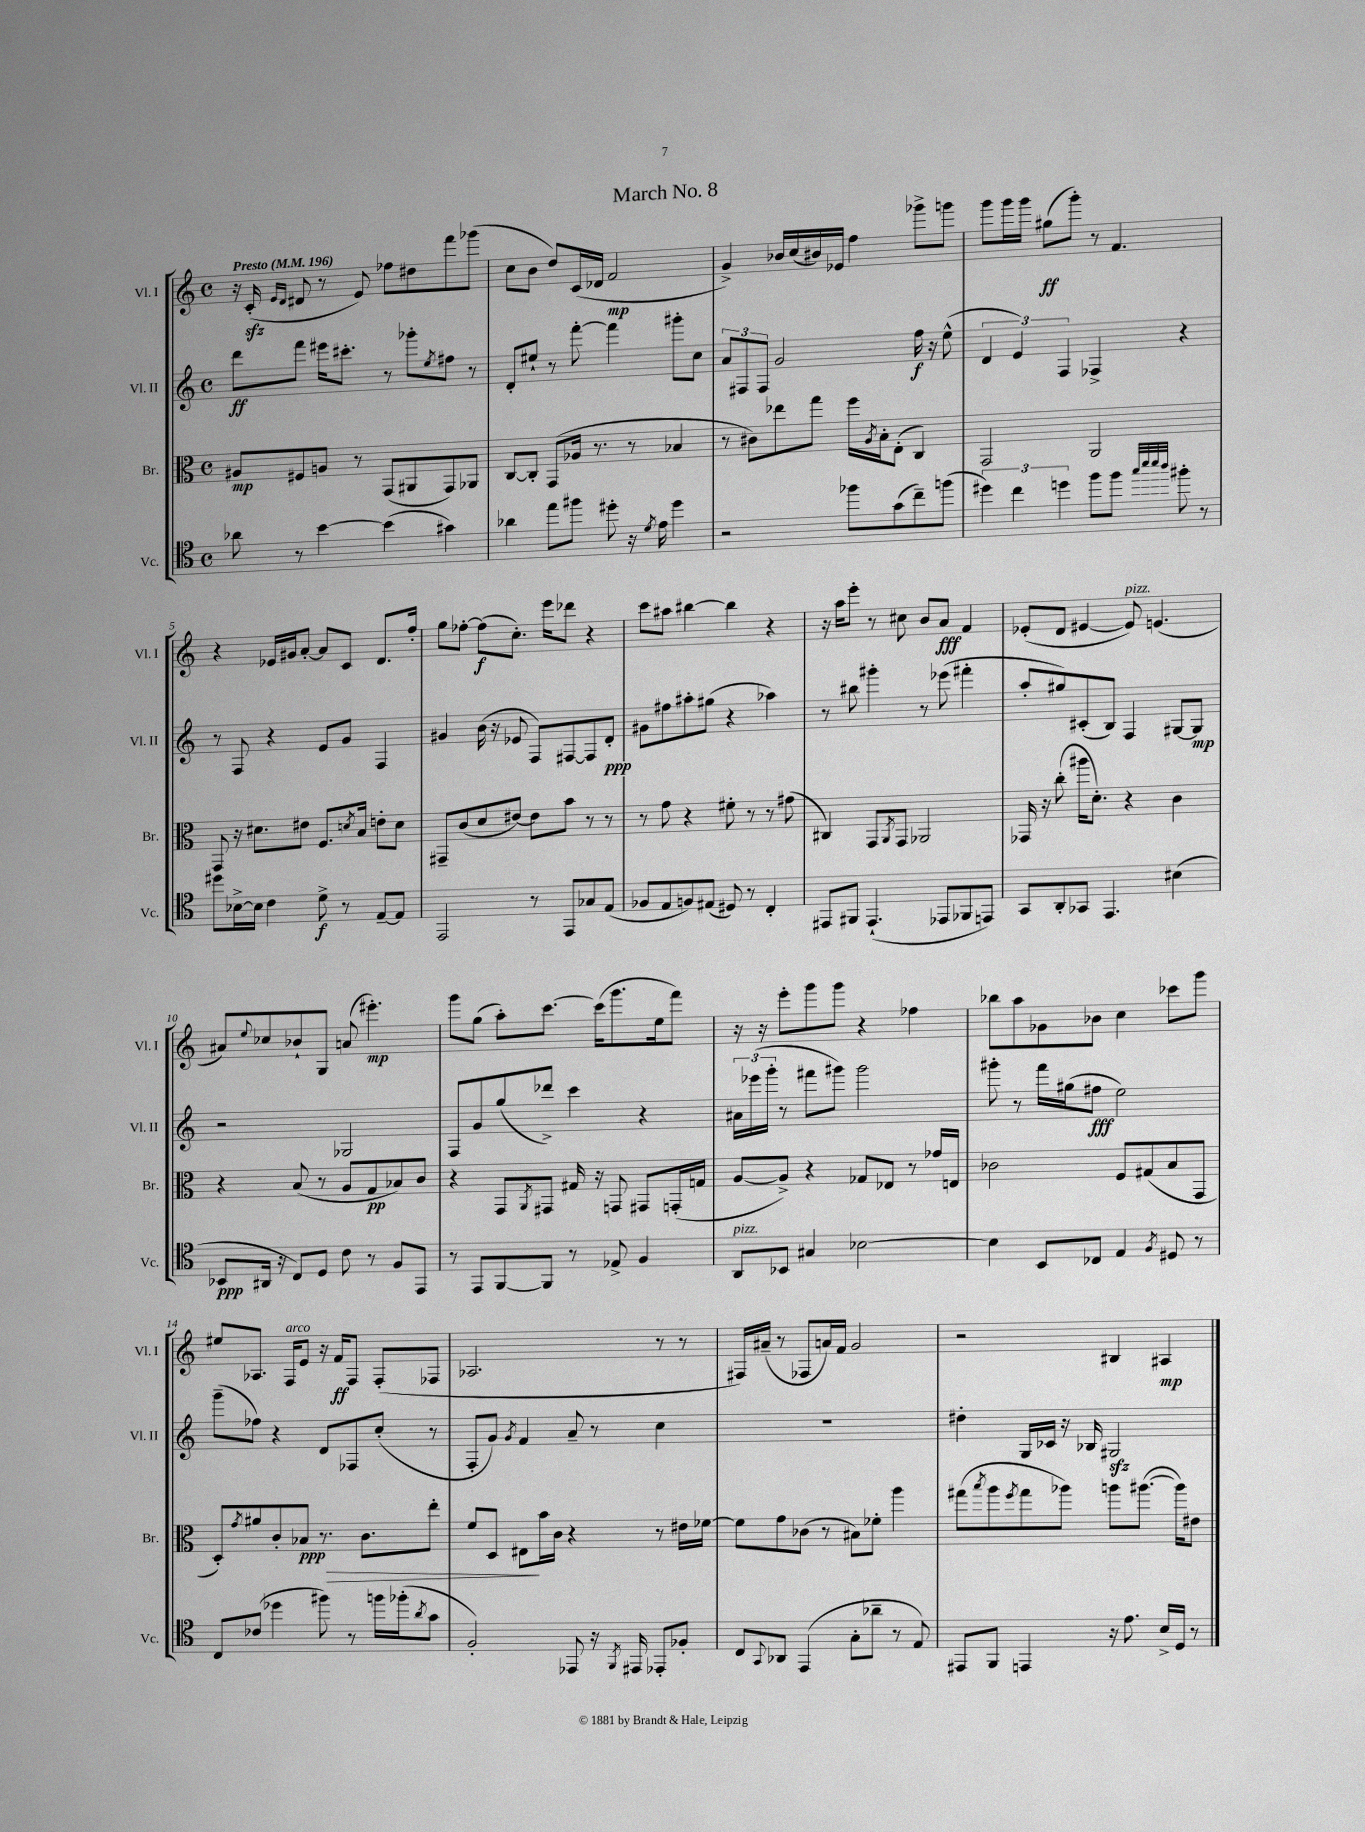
\header { title = "March No. 8" }
<<
\new StaffGroup <<
\new Staff = "s0" \with { instrumentName = "Vl. I" shortInstrumentName = "Vl. I" } {
    \clef treble \key c \major \defaultTimeSignature \time 4/4 \tempo "Presto" 4 = 196
    r16 c'16-.\sfz( \grace { e'16 d'16 } dis'8 r8 e'8) fes''8 dis''8 f'''8 ges'''8( |
    c''8 b'8 d''8) c'16( des'16 f'2\mp |
    g'4->) bes'16 c''16( bis'16) ees'16 f''4 ges'''8-> g'''8 |
    g'''8 g'''16 g'''16 gis''8\ff( g'''8-.) r8 f'4. |
    r4 ees'16 gis'16 a'8~-. a'8 c'8 d'8. f''16-. |
    g''8 fes''8~-. fes''8\f( c''8.-.) e'''16 des'''8 r4 |
    c'''8 ais''8 bis''4~ bis''4 r4 |
    r16 a''16 e'''8-. r8 cis''8 b'8 a'8\fff f'4 |
    ees'8-.( d'8 eis'4~ eis'8^\markup { \italic "pizz." }) e'4.( |
    ais'8) \appoggiatura { e''8 } ces''8 bes'8-! g8 a'8( eis'''4.-.\mp) |
    g'''8 g''8( a''8-.) c'''8.~ c'''16( g'''8. e''16 f'''8) |
    r16 r16 e'''8-. g'''8 g'''8 r4 fes''4 |
    bes''8 a''8 ges'8 bes'8 c''4 ces'''8 g'''8 |
    eis''8 aes8. f16^\markup { \italic "arco" } e'8 r16 f'16\ff f8 f8-.( fes8 |
    aes2. r8 r8 |
    fis16) ais'16--( r8 fes8 a'16) f'16 g'2 |
    r2 bis4 ais4\mp \bar "|." |
}
\new Staff = "s1" \with { instrumentName = "Vl. II" shortInstrumentName = "Vl. II" } {
    \clef treble \key c \major \defaultTimeSignature \time 4/4
    d'''8\ff f'''8 eis'''16 cis'''8.-. r8 ges'''8-. \acciaccatura { e''8 } fis''8 r8 |
    d'8-. eis''8-! r8 f'''8~-. f'''4 gis'''8-. c''8 |
    \tuplet 3/2 { a'8 fis8 fis8 } g'2 f''16\f r16 e''8-^( |
    \tuplet 3/2 { d'4 e'4) f4 } fes4-> r4 |
    r8 f8 r4 e'8 g'8 f4 |
    gis'4 b'16( r16 ees'8 f8) fis8~ fis8 d'8-.\ppp |
    gis'8 fis''8 ais''8-. gis''8( r4 aes''4) |
    r8 bis''8 gis'''4-. r8 ees'''8( fis'''4-. |
    a''8-. gis''8) cis'8-.( b8) f4 gis8~ gis8\mp |
    r2 ges2 |
    f8 g'8 g''8( des'''8->) c'''4 r4 |
    \tuplet 3/2 { ais'16 ees'''16( g'''16-. } r8 fis'''8 gis'''8) gis'''2 |
    gis'''8-. r8 f'''16 gis''16( fis''8\fff e''2) |
    g'''8--( fes''8) r4 d'8 fes8 c''8-.( r8 |
    f8-. g'8) \acciaccatura { g'8 } f'4 a'8-- r8 c''4 |
    R1 |
    dis''4-. g16 ces'16 r16 bes16 gis2\sfz \bar "|." |
}
\new Staff = "s2" \with { instrumentName = "Br." shortInstrumentName = "Br." } {
    \clef alto \key c \major \defaultTimeSignature \time 4/4
    ais8\mp fis8 a8 r8 g,8( ais,8 g,8) aes,8 |
    c8~ c8-. g,8( aes16 r8. r8 bes4 |
    r8 cis'8) ees''8 g''8 f''16 \acciaccatura { a8 } b16-. e8-.( c4) |
    g,2 a,2 |
    g,8 r16 dis'8. eis'8 f8. \acciaccatura { d'8 } b16 e'8-. d'8 |
    gis,8-- c'8( d'8 eis'8~) eis'8 b'8 r8 r8 |
    r8 g'8 r4 fis'8-. r8 r8 gis'8( |
    cis4) g,8 \acciaccatura { a,8 } g,8 aes,2 |
    ges,16 r16 c''8-.( ais''16 d'8.-.) r4 c'4 |
    r4 b8( r8 a8 g8\pp bes8) c'8 |
    r4 g,8 \acciaccatura { a,8 } gis,8 gis16 r16 g,8 gis,8 g,16-.( g16 |
    a8~ a8->) r4 ges8 ees8 r8 ges'16 e16 |
    ces'2 f8 gis8( b8 g,8 |
    d8-.) \acciaccatura { g'8 } ais'8 c'8-. bes8\ppp\> r8. c'8. e''8-. |
    f'8 d8 eis8\! b'16 c'16 r4 r8 eis'16 fes'16~ |
    fes'8 g'8 ces'8( r8 bis8) fes'8-. a''4 |
    gis''8( \acciaccatura { b''8 } a''8 \acciaccatura { f''8 } gis''8 aes''8) a''8 ais''8.~( ais''16) eis'8 \bar "|." |
}
\new Staff = "s3" \with { instrumentName = "Vc." shortInstrumentName = "Vc." } {
    \clef tenor \key c \major \defaultTimeSignature \time 4/4
    aes'8 r8 b'4~ b'4( gis'4) |
    aes'4 e''8 fis''8 dis''8-. r16 \acciaccatura { d'8 } e'16 dis''4 |
    r2 fes''8 g'8( c''8--) f''8( |
    \tuplet 3/2 { dis''4) c''4 d''4 } f''8 f''8 \grace { g''32 b''32 b''32 a''32 } fis''8-. r8 |
    dis''8 bes16~-> bes16 c'4 d'8->\f r8 e8~-- e8 |
    e,2 r8 e,8 ges8 e8( |
    fes8 e8 f8) eis8( dis8) r8 c4-. |
    eis,8 fis,8 eis,4.-!( ees,8 fes,8 e,8) |
    g,8 a,8-. ges,8 e,4. bis4( |
    bes,8\ppp ais,16 r16 c8) d8 c'8 r8 f8 e,8 |
    r8 e,8 f,8~ f,8 r8 ees8-> f4 |
    a,8^\markup { \italic "pizz." } bes,8 gis4 bes2~ |
    bes4 b,8 ces8 e4 \acciaccatura { f8 } dis8 r8 |
    c8 ces'8( des''4 fis''8) r8 f''16 fes''16-.( \acciaccatura { a'8 } g'8 |
    f2-.) ees,8 r16 \acciaccatura { f,8 } eis,16 ees,8-. fes8-. |
    c8 \appoggiatura { g,8 } aes,8 e,4( g8-. aes'8-- r8 e8) |
    eis,8 f,8 e,4 r16 e'8. b16-> d16 r8 \bar "|." |
}
>>
>>
